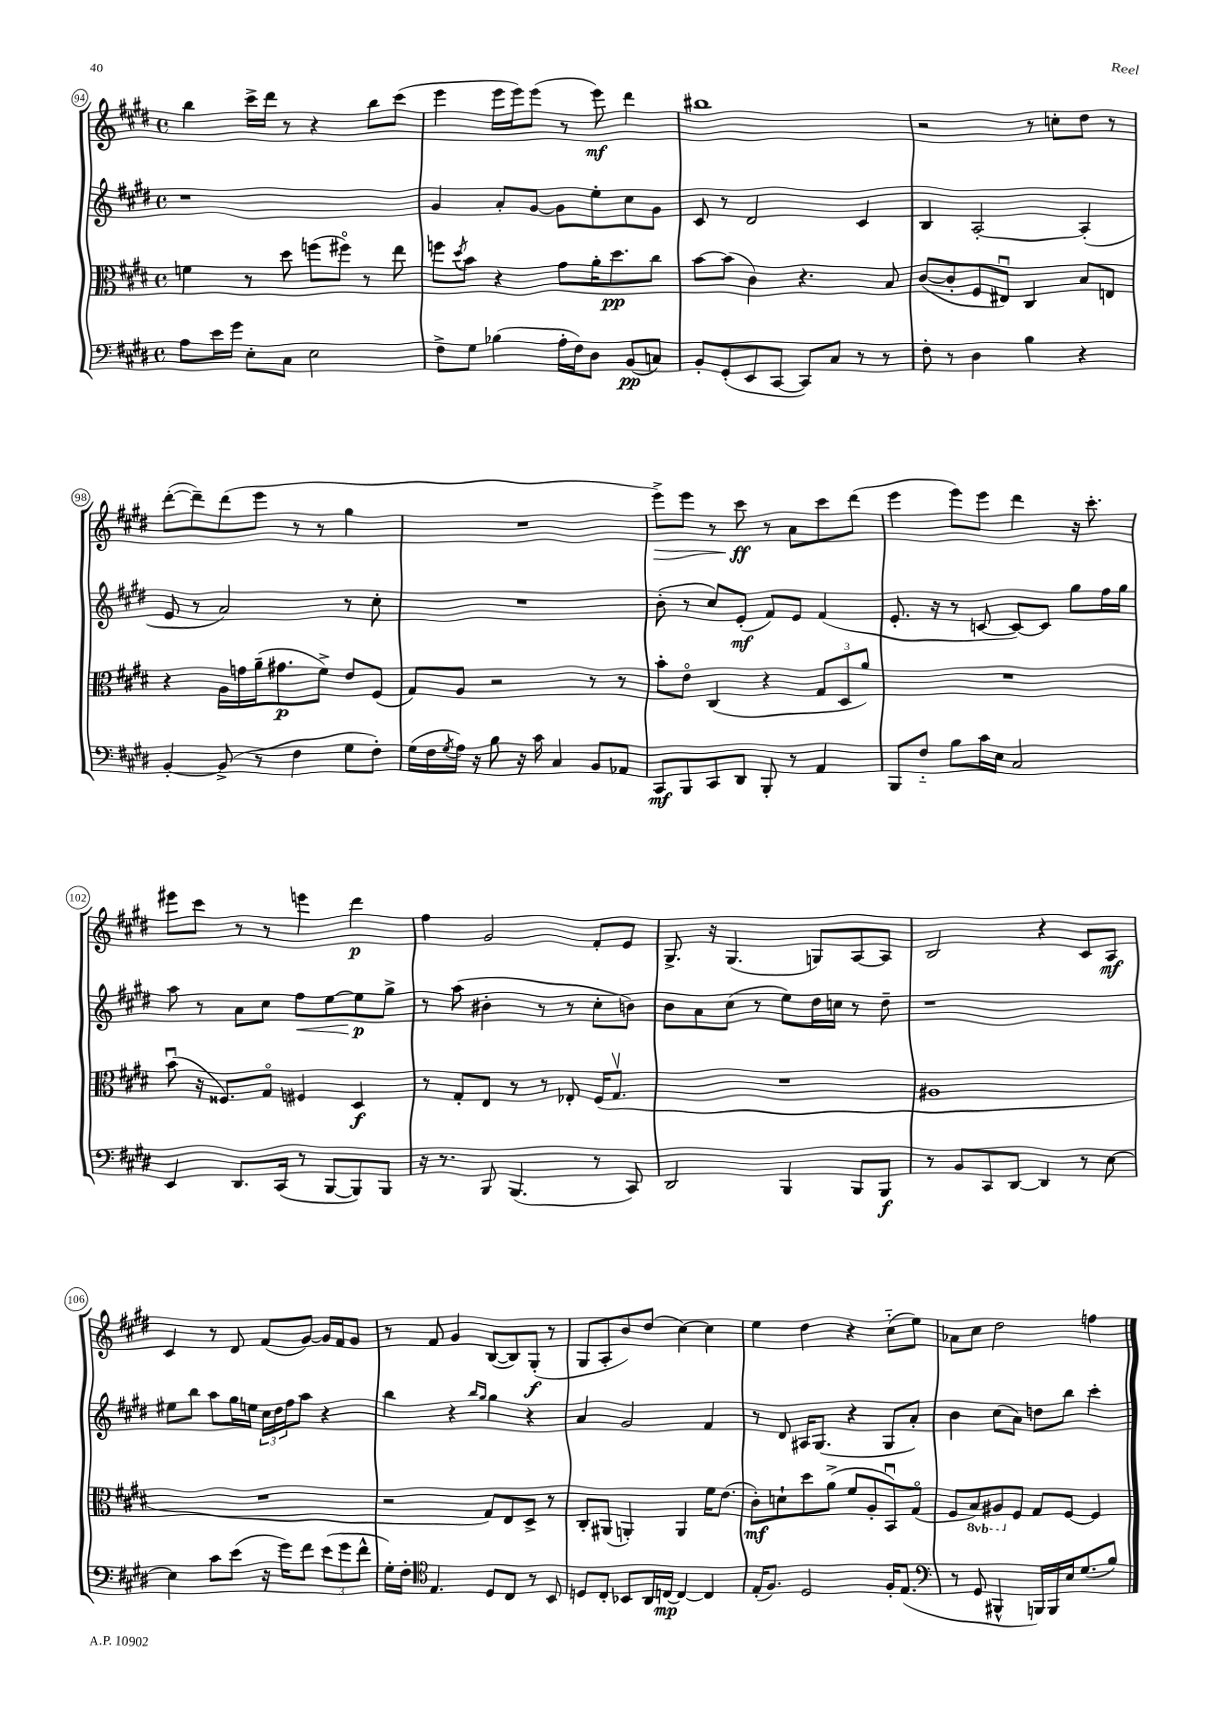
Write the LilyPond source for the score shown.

<<
\new StaffGroup <<
\new Staff = "s0" {
    \clef treble \key e \major \defaultTimeSignature \time 4/4
    b''4 cis'''16-> dis'''16 r8 r4 b''8 cis'''8( |
    e'''4 e'''16 e'''16) e'''8( r8 e'''8\mf) dis'''4 |
    bis''1 |
    r2 r8 c''8-. dis''8 r8 |
    dis'''8~-.( dis'''8--) dis'''8( e'''8 r8 r8 gis''4 |
    R1 |
    e'''8->\>) e'''8 r8 cis'''8\ff\! r8 a'8 cis'''8 dis'''8( |
    e'''4 e'''8) e'''8 dis'''4 r16 cis'''8.-. |
    eis'''8 cis'''8 r8 r8 e'''4 dis'''4\p |
    fis''4 gis'2 fis'8-. e'8 |
    gis8.-> r16 gis4.( g8) a8~ a8 |
    b2 r4 cis'8 a8\mf |
    cis'4 r8 dis'8 fis'8( gis'8~) gis'16 fis'16 gis'8 |
    r8 fis'8 gis'4 b8~( b8) gis8-.\f( r8 |
    gis8 a8-. b'8) dis''8( cis''4~) cis''4 |
    e''4 dis''4 r4 cis''8-_( e''8) |
    aes'8 cis''8 dis''2 f''4 \bar "|." |
}
\new Staff = "s1" {
    \clef treble \key e \major \defaultTimeSignature \time 4/4
    r1 |
    gis'4 a'8-. gis'8~ gis'8 e''8-. cis''8 gis'8 |
    cis'8 r8 dis'2 cis'4 |
    b4 a2~-. a4-.( |
    e'8 r8 a'2) r8 cis''8-. |
    R1 |
    b'8-.( r8 cis''8) e'8-.\mf( fis'8) e'8 fis'4( |
    e'8.-. r16 r8 c'8~ c'8~) c'8 gis''8 fis''16 gis''16 |
    a''8 r8 a'8 cis''8 fis''8\< e''8~ e''8\p\! gis''8-> |
    r8 a''8( bis'4-. r8 r8 cis''8-. b'8) |
    b'8 a'8 cis''8( r8 e''8) dis''16 c''16 r8 dis''8-- |
    r1 |
    eis''8 b''8 a''8 gis''16 e''16 \tuplet 3/2 { cis''16 dis''16 fis''16 } a''8 r4 |
    b''4 r4 \grace { b''16 gis''16 } gis''4 r4 |
    a'4 gis'2 fis'4 |
    r8 dis'8 ais16 gis8.( r4 gis8 a'8-.) |
    b'4 cis''8( a'8) d''8 b''8 cis'''4-. \bar "|." |
}
\new Staff = "s2" {
    \clef alto \key e \major \defaultTimeSignature \time 4/4 \set Staff.ottavationMarkups = #ottavation-simple-ordinals
    f'4 r8 dis''8 f''8( fis''8\flageolet) r8 e''8 |
    f''8 \acciaccatura { dis''8 } b'8 r4 gis'8 a'16-. dis''8.\pp cis''8 |
    b'8~ b'8( cis'4) r4. b8 |
    cis'8~( cis'8-. fis8 eis8\downbow) cis4 b8 e8 |
    r4 a16 g'16 a'16--( gis'8.\p fis'8->) e'8 fis8( |
    gis8) a8 r2 r8 r8 |
    b'8-. e'8\flageolet cis4( r4 \tuplet 3/2 { gis8 dis8 a'8) } |
    R1 |
    b'8\downbow( r16 fisis8.) gis8\flageolet fis4 dis4\f |
    r8 gis8-. e8 r8 r8 ees8-. fis16( gis8.\upbow |
    R1 |
    ais1 |
    R1 |
    r2 gis8) e8 dis8-> r8 |
    cis8-. ais,8( a,4-.) a,4 fis'16 e'8.( |
    cis'8-.\mf) d'8-! dis''8 a'8->( fis'8 a8-. b,8\downbow) gis8\flageolet( |
    fis8 \ottava #-1 b,8) ais,8 \ottava #0 fis8 gis8 fis8~ fis4 \bar "|." |
}
\new Staff = "s3" {
    \clef bass \key e \major \defaultTimeSignature \time 4/4
    a8 e'16 gis'16 e8-. cis8 e2 |
    fis8-> gis8 bes4( a16-. fis16) dis8 b,8\pp( c8) |
    b,8-. gis,8-.( e,8 cis,8~ cis,8) cis8 r8 r8 |
    fis8-. r8 dis4 b4 r4 |
    b,4~-. b,8->( r8 fis4 gis8 fis8-.) |
    gis16( fis16 \acciaccatura { gis8 } a16) r16 b8 r16 cis'16 cis4 b,8 aes,8 |
    cis,8\mf b,,8 cis,8 dis,8 b,,8-. r8 a,4 |
    b,,8 fis8-_ b8 cis'16 e16 cis2 |
    e,4 dis,8. cis,16( r8 b,,8~ b,,8) b,,8 |
    r16 r8. b,,8 b,,4.( r8 cis,8) |
    dis,2 b,,4 b,,8 b,,8\f |
    r8 b,8 cis,8 dis,8~ dis,4 r8 e8~ |
    e4 cis'8 e'8( r16 gis'16) fis'8 \tuplet 3/2 { e'8( gis'8 fis'8-^ } |
    gis16-.) fis16-. \clef tenor e4. dis8 cis8 r8 b,8 |
    d8 cis8-. bes,8 a,16 c16~\mp c4~ c4 |
    e16-.( fis8.) dis2 fis16-. e8.( |
    \clef bass r8 gis,8 bis,,4-^ b,,16) b,,16 e16 gis8.( b8) \bar "|." |
}
>>
>>
\layout { \context { \Score currentBarNumber = #94 \override BarNumber.stencil = #(make-stencil-circler 0.1 0.3 ly:text-interface::print) } }
